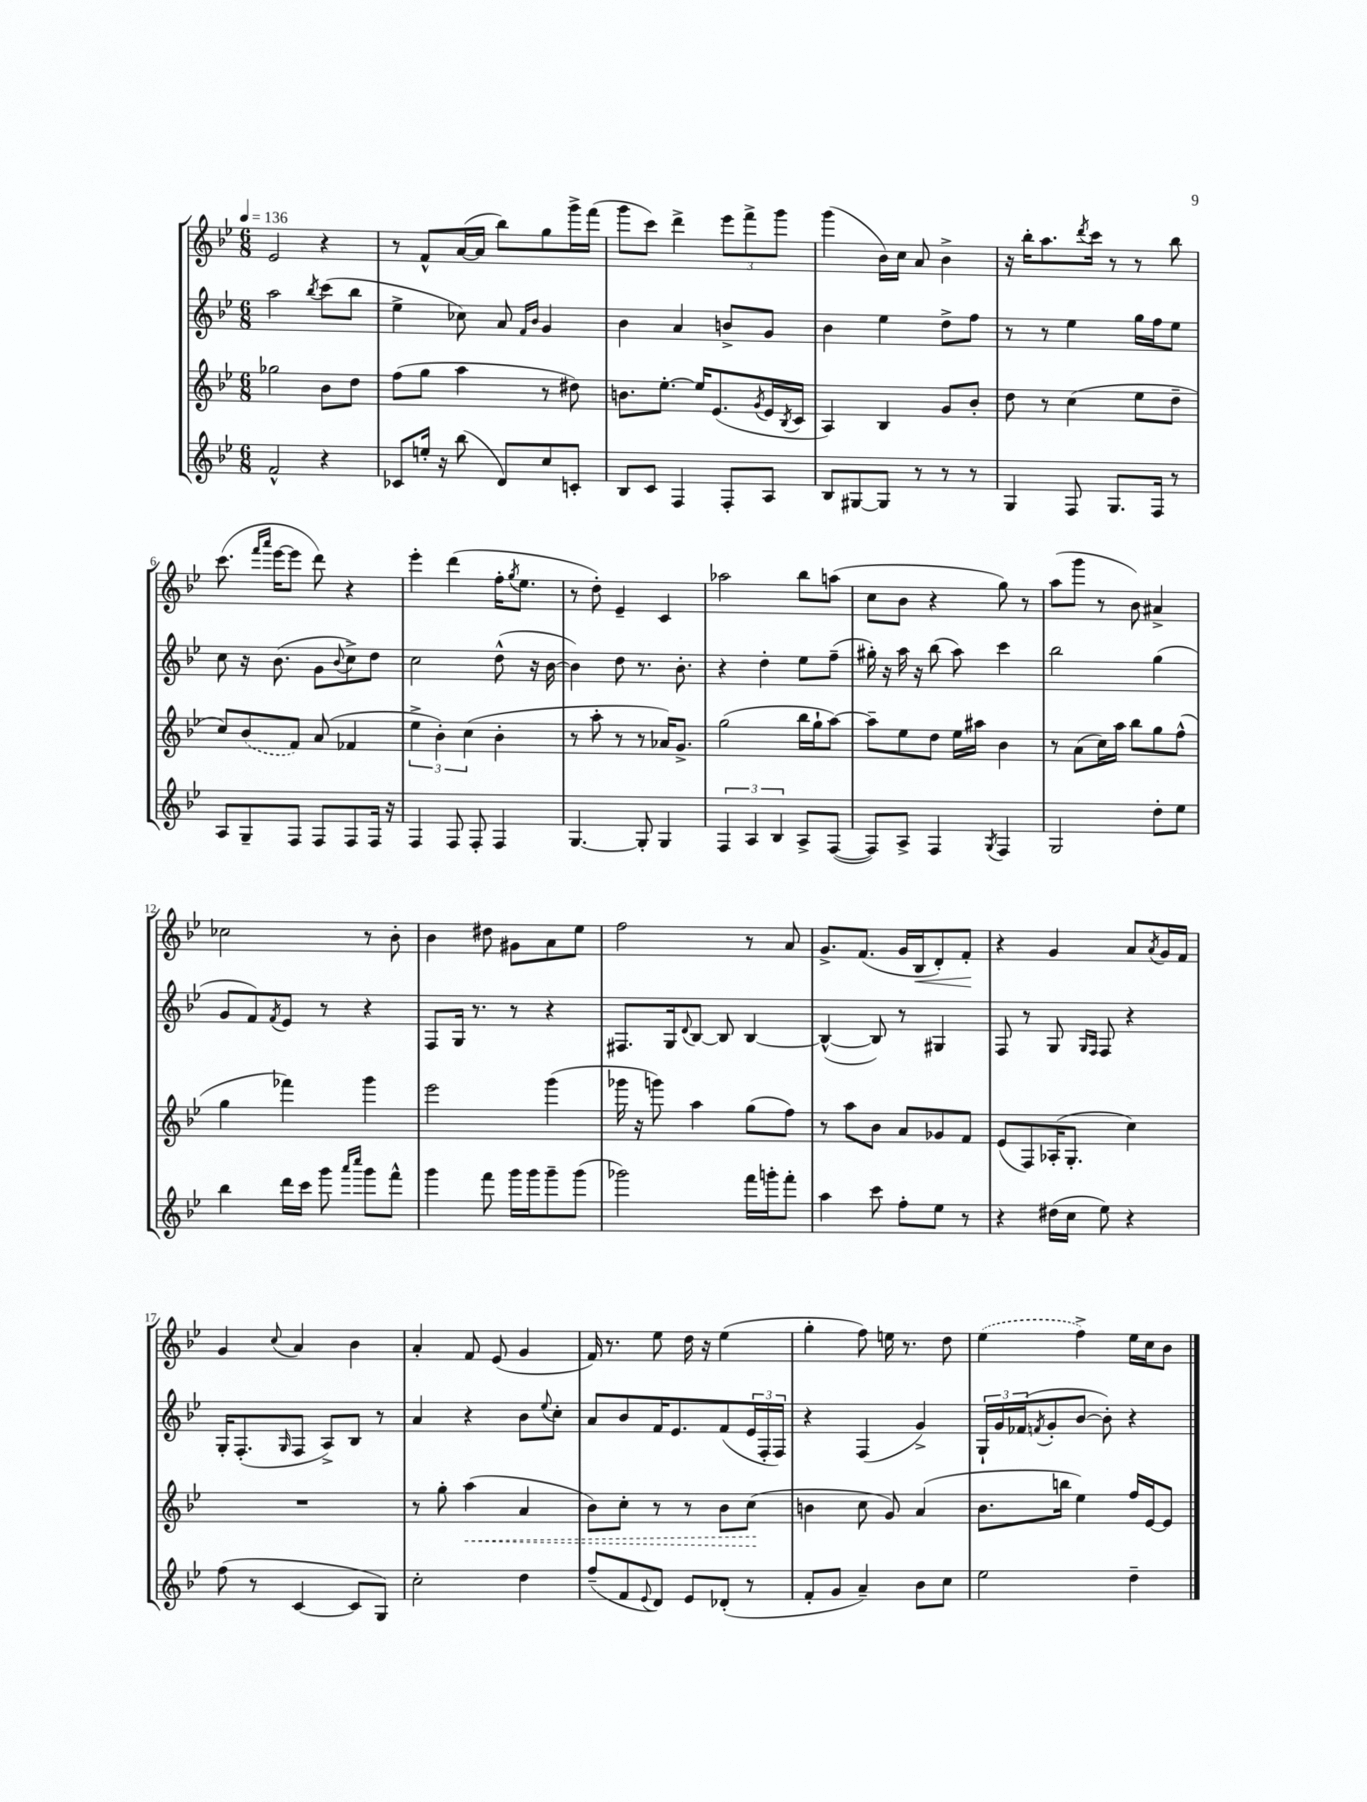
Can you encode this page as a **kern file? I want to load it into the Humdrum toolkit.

**kern	**kern	**kern	**kern
*staff4	*staff3	*staff2	*staff1
*clefG2	*clefG2	*clefG2	*clefG2
*k[b-e-]	*k[b-e-]	*k[b-e-]	*k[b-e-]
*M6/8	*M6/8	*M6/8	*M6/8
*MM136	*MM136	*MM136	*MM136
2f^^	2gg-	2aa	2e-
.	.	8qbb-	.
4r	8b-	(8ccc	4r
.	8dd	8bb-	.
=	=	=	=
8c-	(8ff	4ee-^	8r
16ee'	8gg	.	8f^^
16r	.	.	.
(8bb-	4aa	8cc-)	([16a
.	.	.	16a]
8d)	.	8a	8bb-)
.	.	16qqf	.
.	.	16qqb-	.
8cc	8r	4g	8gg
8c'	8dd#)	.	16ggg^
.	.	.	(16fff
=	=	=	=
8B-	8.b	4b-	8ggg
8c	.	.	8ccc)
.	[8.ee-'	.	.
4F	.	4a	4ddd^
.	16ee-]	.	.
.	(8.e-	.	.
8F'	.	8b^	12eee-
.	.	.	12fff^
.	8qg	.	.
8A	16e-	8g	.
.	.	.	12ggg
.	8qB-	.	.
.	16c	.	.
=	=	=	=
8B-	4A)	4b-	(4ggg
[8G#	.	.	.
8G#]	4B-	4ee-	16b-)
.	.	.	16cc
8r	.	.	8a
8r	8g	8dd^	4b-^
8r	8b-'	8ff	.
=	=	=	=
4G	8dd	8r	16r
.	.	.	16bb-'
.	8r	8r	8.aa
8F	(4cc	4ee-	.
.	.	.	8qddd
.	.	.	16ccc
8.G	.	.	8r
.	8ee-	16gg	8r
16F	.	16ff	.
8r	8dd~	8ee-	8bb-
=	=	=	=
8A	8cc)	8cc	(8.ccc
8G~	(8b-	16r	.
.	.	.	16qqfff
.	.	.	16qqaaa
.	.	(8.b-	[16eee-
8F	8f)	.	8eee-]
8F	(8a	8g	8ddd)
.	.	8qqb-	.
8F	4f-	8cc^)	4r
16F	.	8dd	.
16r	.	.	.
=	=	=	=
4F	6ee-^	2cc	4eee-'
.	6b-')	.	.
8F	.	.	(4ddd
.	(6cc	.	.
8F'	.	.	.
4F	4b-'	(8dd^^	16ff'
.	.	.	8qgg
.	.	.	8.ee-
.	.	16r	.
.	.	[16b-	.
=	=	=	=
[4.G	8r	4b-])	8r
.	8aa'	.	8dd')
.	8r	8dd	4e-~
8G']	8r	8.r	.
4G	16a-)	.	4c
.	8.g^	8.b-'	.
=	=	=	=
6F	(2gg	4r	2aa-
6A	.	.	.
.	.	4dd'	.
6B-	.	.	.
8A^	16bb-	8ee-	8bb-
.	16gg`	.	.
([8F	[8aa)	(8ff~	(8aa
=	=	=	=
8F])	8aa~]	16gg#')	8cc
.	.	16r	.
8A^	8ee-	16aa	8b-
.	.	16r	.
4F	8dd	(8bb-	4r
.	16ee-	8aa)	.
.	16aa#	.	.
8qG	.	.	.
4F	4b-	4ccc	8gg)
.	.	.	8r
=	=	=	=
2G	8r	2bb-	(8aa
.	(8a	.	8ggg
.	16cc)	.	8r
.	16aa	.	.
.	8bb-	.	8b-)
8dd'	8gg	(4gg	4a#^
8ee-	(8ff^^	.	.
=	=	=	=
4bb-	4gg	8g	2cc-
.	.	8f)	.
.	.	8qf	.
16ddd	4fff-)	8e-	.
16ccc	.	.	.
8ggg	.	8r	.
16qqaaa	.	.	.
16qqcccc	.	.	.
8ggg	4ggg	4r	8r
8fff^^	.	.	8b-'
=	=	=	=
4ggg	2eee-	8F	4b-
.	.	16G	.
.	.	8.r	.
8fff	.	.	8dd#
16ggg	.	8r	8g#
16ggg	.	.	.
8ggg~	(4ggg	4r	8a
(8ggg	.	.	8ee-
=	=	=	=
2ggg-)	16ggg-	8.F#	2ff
.	16r	.	.
.	8ggg)	.	.
.	.	16G	.
.	.	8qqd	.
.	4aa	[8B-	.
.	.	8B-]	.
16fff	(8gg	[4B-	8r
16ggg'	.	.	.
8fff'	8ff)	.	8a
=	=	=	=
4aa	8r	(4B-^^_	8.g^
.	8aa	.	.
.	.	.	(8.f
8ccc	8b-	8B-])	.
8ff'	8a	8r	16g
.	.	.	16B-
8ee-	8g-	4G#	8d')
8r	8f	.	8f'
=	=	=	=
4r	(8e-	8F	4r
.	8F)	8r	.
(16dd#	(16A-'	8G	4g
16cc	8.G'	.	.
.	.	16qqG	.
.	.	16qqF	.
8ee-)	.	8F	.
4r	4cc)	4r	8a
.	.	.	8qa
.	.	.	16g
.	.	.	16f
=	=	=	=
(8ff	2.r	16G'	4g
.	.	(8.F'	.
8r	.	.	.
.	.	16qqG	8qqcc
[4c	.	8F	4a
.	.	8A^)	.
8c]	.	8B-	4b-
8G)	.	8r	.
=	=	=	=
2cc'	8r	4a	4a'
.	8gg'	.	.
.	(4aa	4r	8f
.	.	.	(8e-
4dd	4a	8b-	4g
.	.	8qqee-	.
.	.	8cc'	.
=	=	=	=
(8ff~	8b-)	8a	16f)
.	.	.	8.r
8f	8cc'	8b-	.
8qqe-	.	.	.
8d)	8r	16f	8ee-
.	.	8.e-	.
8e-	8r	.	16dd
.	.	.	16r
(8d-'	8b-	(8f	(4ee-
8r	(8cc	24e-	.
.	.	24F'	.
.	.	24F)	.
=	=	=	=
8f'	4b	4r	4gg'
8g	.	.	.
4a~)	8cc	(4F	8ff)
.	8g)	.	16ee
.	.	.	8.r
8b-	(4a	4g^)	.
8cc	.	.	8dd
=	=	=	=
2ee-	8.b-	24G`	(4ee-
.	.	24g	.
.	.	(24f-	.
.	.	8qf	.
.	.	8g'	.
.	16bb	.	.
.	4ee-)	[8b-	4ff^)
.	.	8b-'])	.
4dd~	16ff	4r	16ee-
.	[16e-	.	16cc
.	8e-]	.	8b-
==	==	==	==
*-	*-	*-	*-
